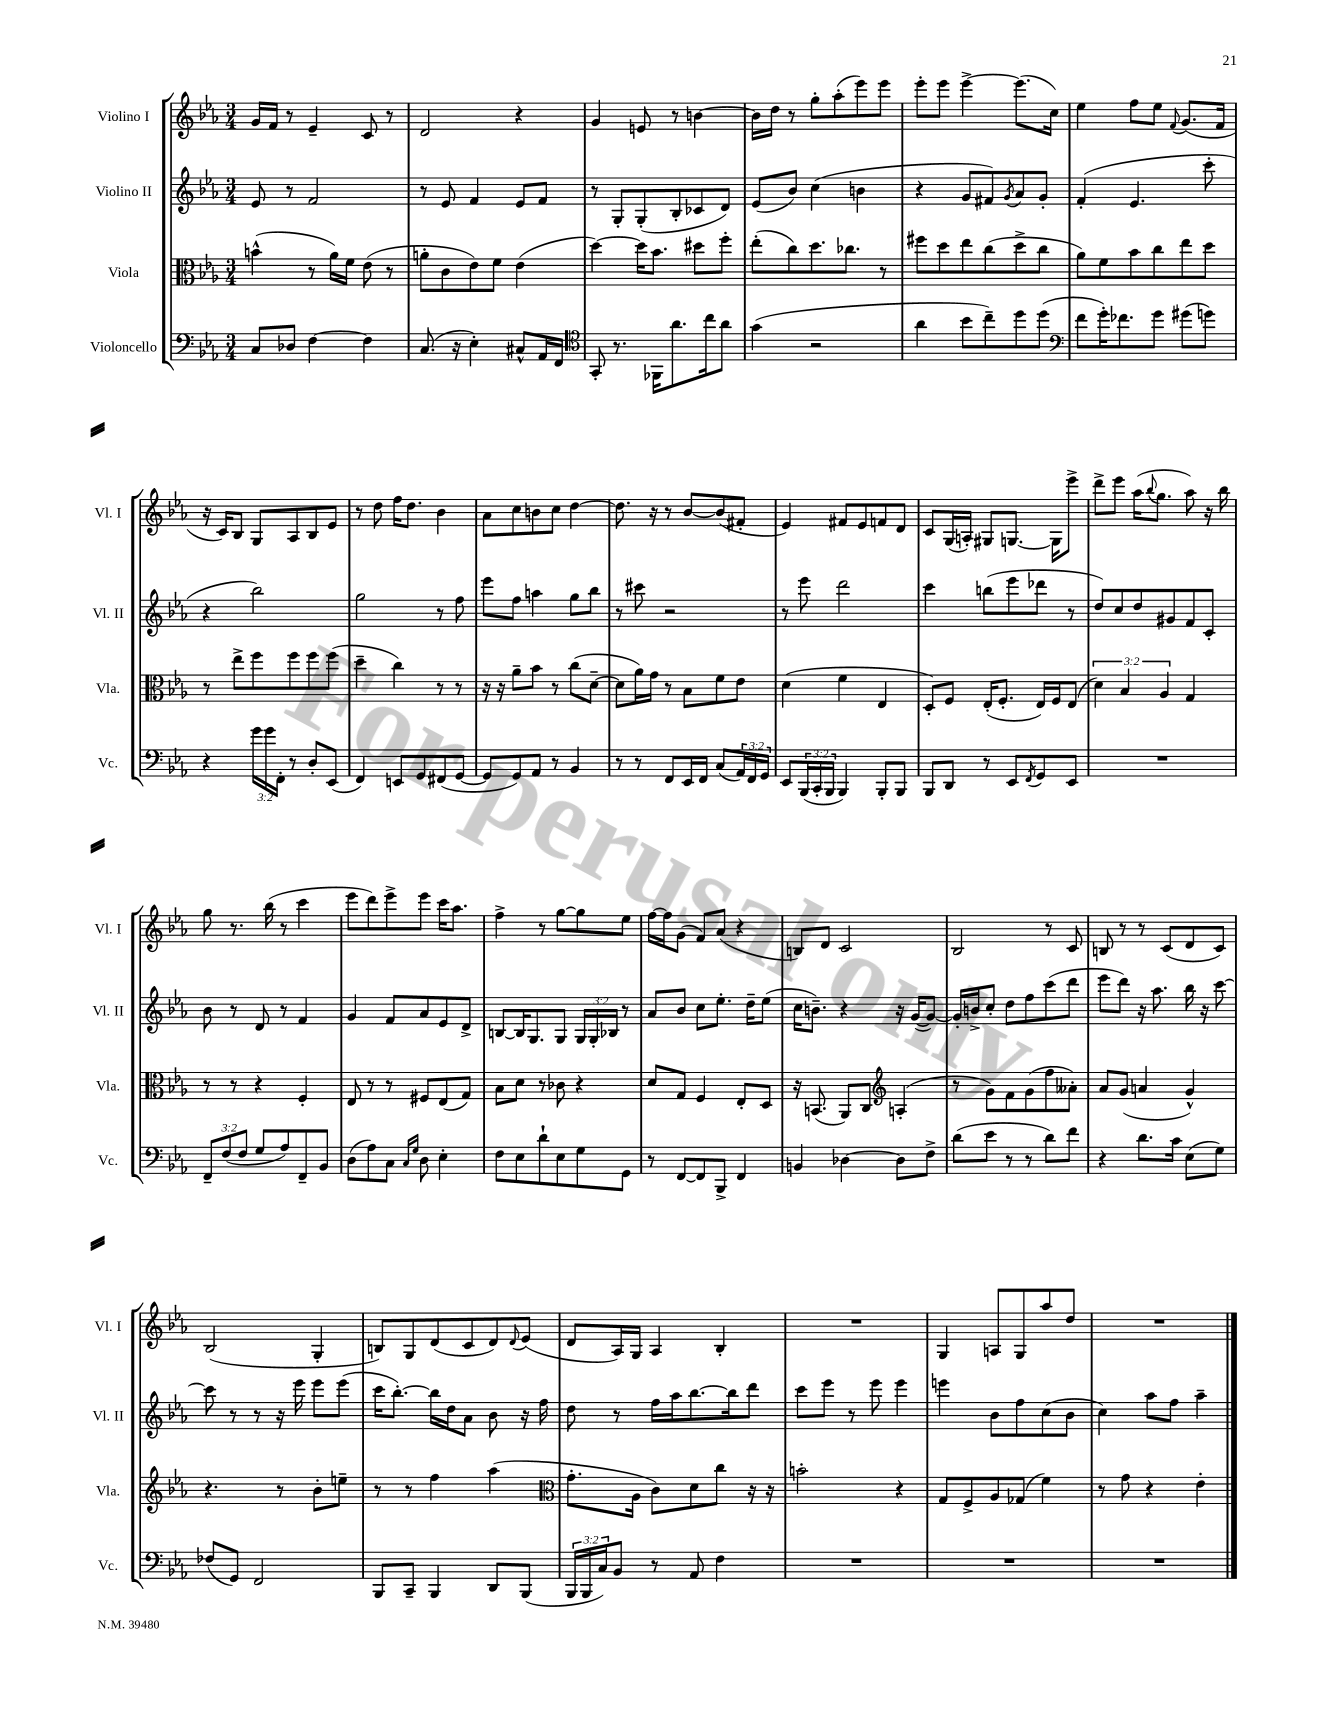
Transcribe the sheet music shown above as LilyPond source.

<<
\new StaffGroup <<
\new Staff = "s0" \with { instrumentName = "Violino I" shortInstrumentName = "Vl. I" } {
    \clef treble \key ees \major \numericTimeSignature \time 3/4
    g'16 f'16 r8 ees'4-- c'8 r8 |
    d'2 r4 |
    g'4 e'8 r8 b'4~ |
    b'16 d''16 r8 g''8-. aes''8-.( ees'''8) ees'''8 |
    ees'''8-. ees'''8 ees'''4~-> ees'''8.( c''16) |
    ees''4 f''8 ees''8 \appoggiatura { f'8 } g'8.( f'16 |
    r16 c'16) bes8 g8 aes8 bes8 ees'8 |
    r8 d''8 f''16 d''8. bes'4 |
    aes'8 c''8 b'8 c''8 d''4~ |
    d''8. r16 r8 bes'8~ bes'8( fis'8-. |
    ees'4) fis'8 ees'8 f'8 d'8 |
    c'8 g16( a16-.) gis8 g8.~ g16 ees'''8-> |
    d'''8-> ees'''8 aes''16( \appoggiatura { bes''8 } g''8. aes''8) r16 bes''16 |
    g''8 r8. bes''16( r8 c'''4 |
    ees'''8 d'''8) ees'''8-> ees'''8 c'''16 aes''8. |
    f''4-> r8 g''8~ g''8 ees''8 |
    f''16~ f''16 g'8( f'8) aes'8( r4 |
    b8) d'8 c'2 |
    bes2 r8 c'8 |
    b8 r8 r8 c'8( d'8 c'8) |
    bes2( g4-. |
    b8) g8 d'8( c'8 d'8) \appoggiatura { d'8 } ees'8( |
    d'8 aes16) g16 aes4 bes4-. |
    R2. |
    g4 a8 g8 aes''8 d''8 |
    R2. \bar "|." |
}
\new Staff = "s1" \with { instrumentName = "Violino II" shortInstrumentName = "Vl. II" } {
    \clef treble \key ees \major \numericTimeSignature \time 3/4 \override Staff.TupletNumber.text = #tuplet-number::calc-fraction-text
    ees'8 r8 f'2 |
    r8 ees'8 f'4 ees'8 f'8 |
    r8 g8-. g8-.( bes8-. ces'8 d'8) |
    ees'8( bes'8) c''4( b'4 |
    r4 g'8 fis'8) \acciaccatura { g'8 } aes'8 g'8-. |
    f'4-.( ees'4. c'''8-. |
    r4 bes''2) |
    g''2 r8 f''8 |
    ees'''8 f''8 a''4 g''8 bes''8 |
    r8 cis'''8 r2 |
    r8 ees'''8 d'''2 |
    c'''4 b''8( ees'''8 des'''8 r8 |
    d''8) c''8 d''8 gis'8 f'8 c'8-. |
    bes'8 r8 d'8 r8 f'4 |
    g'4 f'8 aes'8 ees'8 d'8-> |
    b8~ b16 g8. g8 \tuplet 3/2 { g16 g16-. bes16 } r8 |
    aes'8 bes'8 c''8 ees''8.-. d''16-- ees''8( |
    c''16 b'8.--) r4 r16 g'16~( g'8~) |
    g'16-. b'16-> c''8-. d''8 f''8 c'''8( d'''8 |
    ees'''8 d'''8) r16 aes''8. bes''16 r16 c'''8~ |
    c'''8 r8 r8 r16 ees'''16 ees'''8 ees'''8( |
    c'''16 bes''8.~-.) bes''16 d''16 aes'8 bes'8 r16 f''16 |
    d''8 r8 f''16 aes''16 bes''8.~ bes''16 d'''8 |
    c'''8 ees'''8 r8 ees'''8 ees'''4 |
    e'''4 bes'8 f''8 c''8( bes'8 |
    c''4) aes''8 f''8 aes''4-- \bar "|." |
}
\new Staff = "s2" \with { instrumentName = "Viola" shortInstrumentName = "Vla." } {
    \clef alto \key ees \major \numericTimeSignature \time 3/4 \override Staff.TupletNumber.text = #tuplet-number::calc-fraction-text
    b'4-^( r8 aes'16) f'16 ees'8( r8 |
    a'8-. c'8 ees'8) f'8 ees'4( |
    d''4~) d''16 bes'8. dis''8 f''8-. |
    ees''8-.( c''8) d''8. ces''8. r8 |
    fis''8 d''8 ees''8 c''8( d''8-> c''8 |
    aes'8) f'8 bes'8 c''8 ees''8 d''8 |
    r8 ees''8-> f''8 f''8 f''8 f''8( |
    d''4-- c''4) r8 r8 |
    r16 r16 aes'8-- bes'8 r8 c''8( d'8~-- |
    d'8 aes'16) g'16 r8 bes8 f'8 ees'8 |
    d'4( f'4 ees4 |
    d8-.) f8 ees16-.( f8.-. ees16) f16 ees8( |
    \tuplet 3/2 { d'4) bes4 aes4 } g4 |
    r8 r8 r4 f4-. |
    ees8 r8 r8 fis8 ees8( g8) |
    bes8 d'8 r8 ces'8 r4 |
    d'8 g8 f4 ees8-. d8 |
    r16 b,8.( aes,8) c8 \clef treble a4-.( |
    r8 g'8) f'8 g'8( f''8 aeses'8-.) |
    aes'8 g'8( a'4 g'4-^) |
    r4. r8 bes'8-. e''8-- |
    r8 r8 f''4 aes''4( |
    \clef alto g'8.-. aes16 c'8) d'8 c''8 r16 r16 |
    b'2-. r4 |
    g8 f8-> aes8 ges8( f'4) |
    r8 g'8 r4 ees'4-. \bar "|." |
}
\new Staff = "s3" \with { instrumentName = "Violoncello" shortInstrumentName = "Vc." } {
    \clef bass \key ees \major \numericTimeSignature \time 3/4 \override Staff.TupletNumber.text = #tuplet-number::calc-fraction-text
    c8 des8 f4~ f4 |
    c8.( r16 ees4-.) cis8-^ aes,16 f,16 |
    \clef tenor g,8-. r8. fes,16 aes'8. c''16 aes'8 |
    g'4( r2 |
    aes'4 bes'8 c''8--) d''8 d''8( |
    \clef bass f'8 g'16-.) fes'8. g'8 gis'8( g'8) |
    r4 \tuplet 3/2 { g'16 g'16 f,16-. } r8 d8-. ees,8( |
    f,4) e,8 g,8 fis,8( g,8~ |
    g,8 g,8) aes,8 r8 bes,4 |
    r8 r8 f,8 ees,16 f,16 c8( \tuplet 3/2 { aes,16) f,16 g,16 } |
    ees,8 \tuplet 3/2 { bes,,16( c,16-. bes,,16 } bes,,4) bes,,8-. bes,,8 |
    bes,,8 d,8 r8 ees,8 \acciaccatura { f,8 } g,8 ees,8 |
    R2. |
    \tuplet 3/2 { f,8-- f8( f8 } g8 aes8) f,8-- bes,8 |
    d8( aes8) c8 \grace { c16 g16 } d8 ees4-. |
    f8 ees8 d'8-! ees8 g8 g,8 |
    r8 f,8~ f,8 bes,,8-> f,4 |
    b,4 des4~ des8 f8-> |
    d'8( ees'8 r8 r8 d'8) f'8 |
    r4 d'8. c'16 ees8( g8) |
    fes8( g,8) f,2 |
    bes,,8 c,8-- bes,,4 d,8 bes,,8( |
    \tuplet 3/2 { bes,,16 bes,,16 c16) } bes,8 r8 aes,8 f4 |
    R2. |
    R2. |
    R2. \bar "|." |
}
>>
>>
\layout { \context { \Score \remove "Bar_number_engraver" } }
